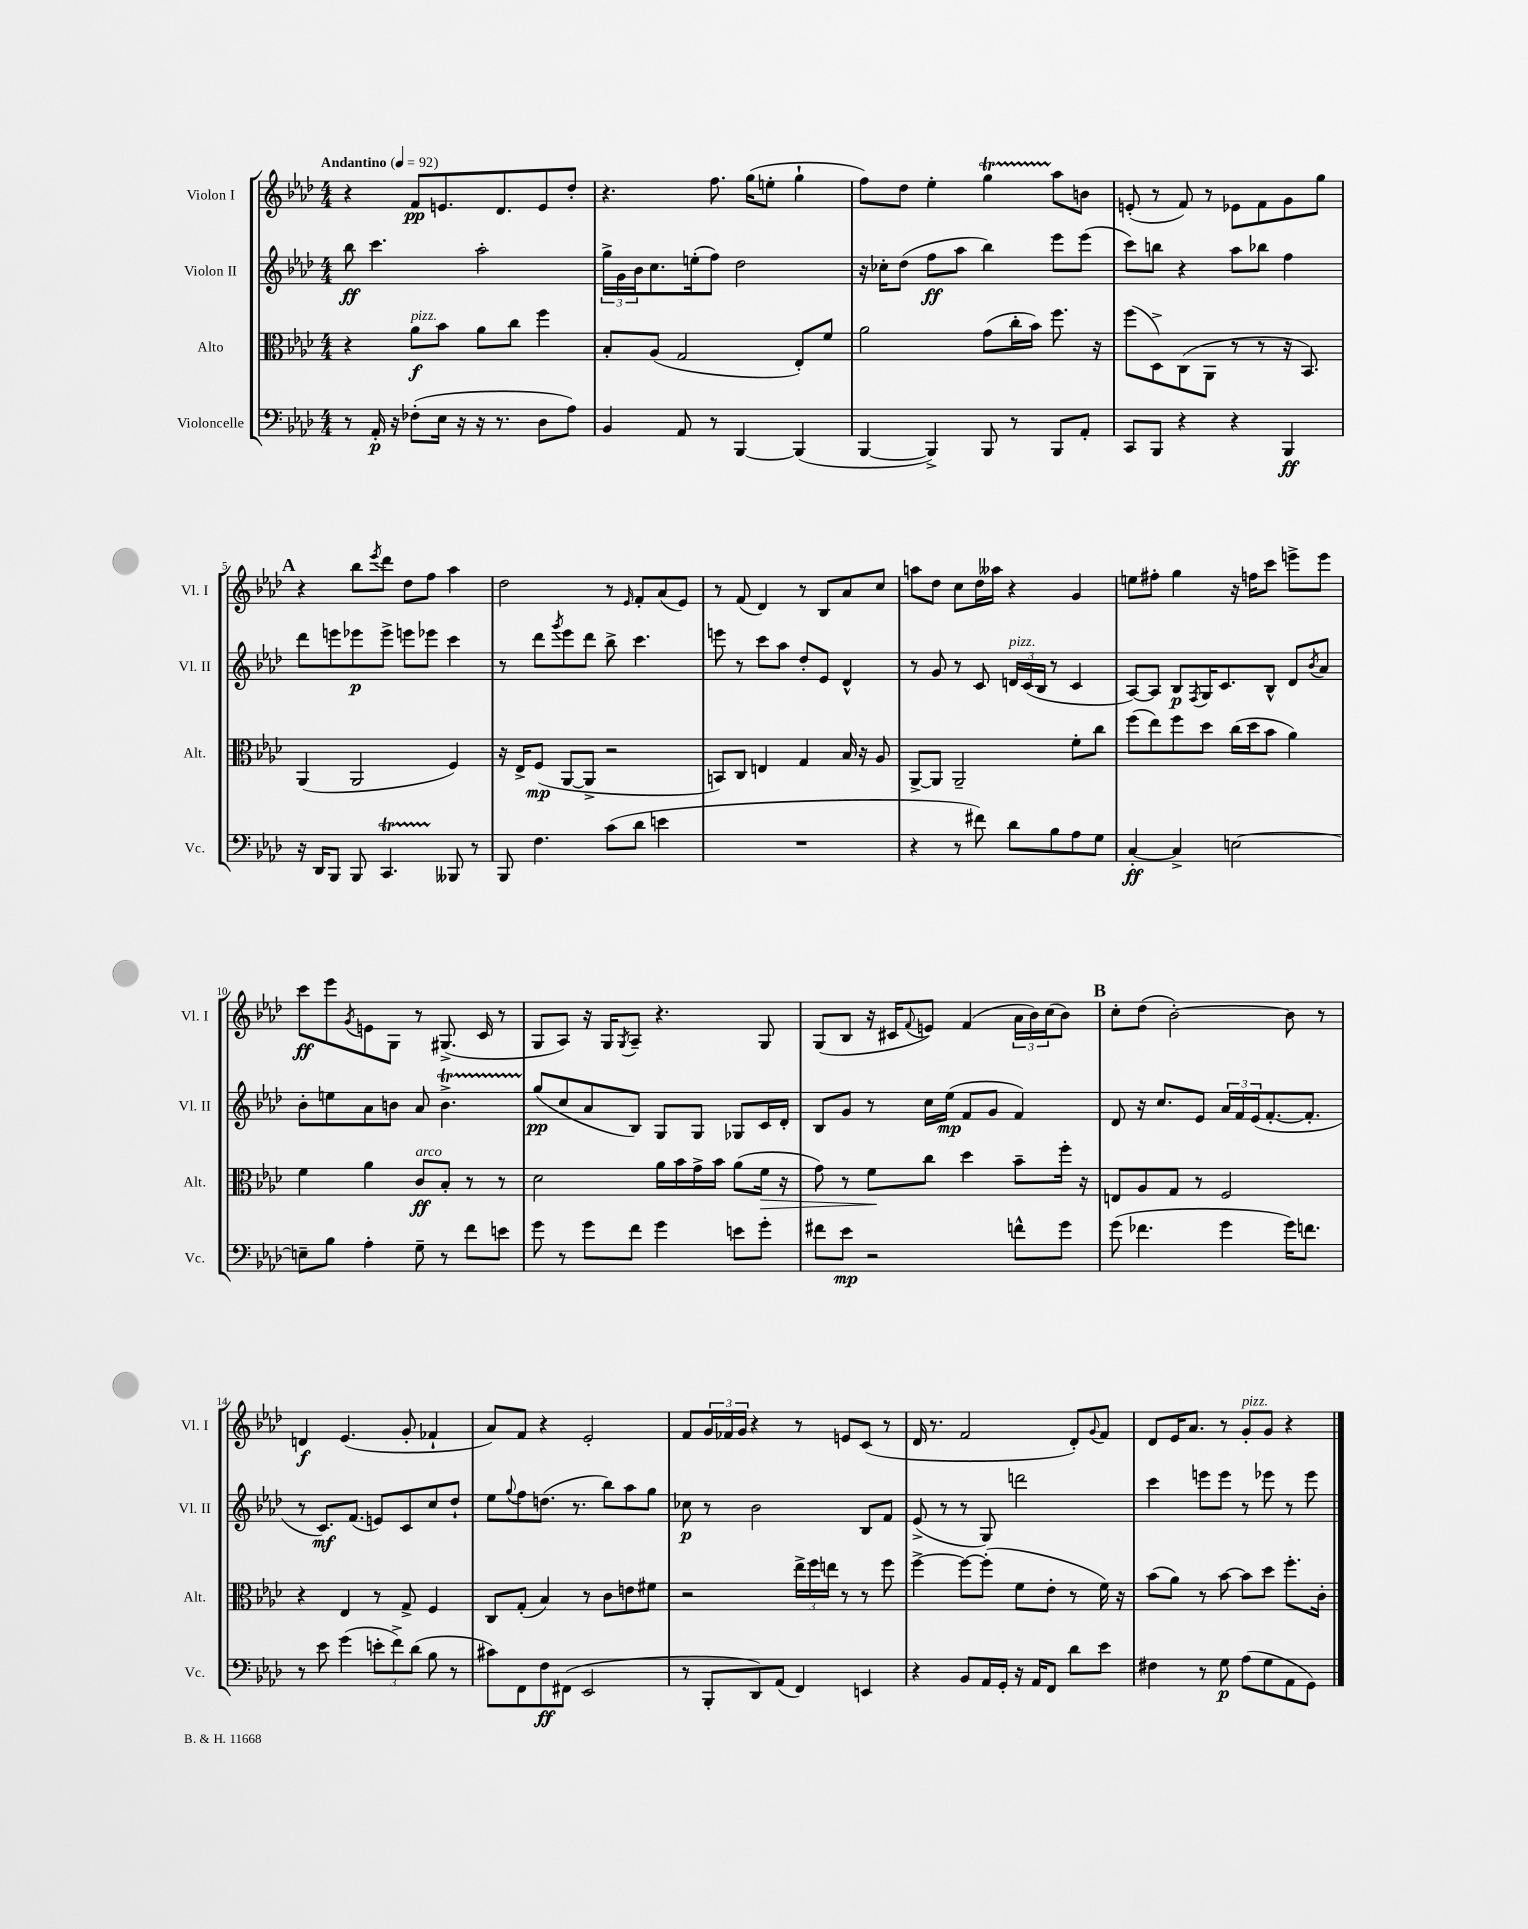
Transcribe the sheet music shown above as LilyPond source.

<<
\new StaffGroup <<
\new Staff = "s0" \with { instrumentName = "Violon I" shortInstrumentName = "Vl. I" } {
    \clef treble \key aes \major \numericTimeSignature \time 4/4 \tempo "Andantino" 4 = 92
    r4 f'8\pp e'8. des'8. e'8 des''8-. |
    r4. f''8. g''16( e''8-. g''4-! |
    f''8) des''8 ees''4-. g''4\startTrillSpan aes''8\stopTrillSpan b'8 |
    e'8-.( r8 f'8) r8 ees'8 f'8 g'8 g''8 |
    \mark \markup { \bold "A" } r4 bes''8 \acciaccatura { ees'''8 } des'''8 des''8 f''8 aes''4 |
    des''2 r8 \grace { ees'16 } f'8-. aes'8( ees'8) |
    r8 f'8( des'4) r8 bes8 aes'8 c''8 |
    a''8 des''8 c''8 des''16 aeses''16 r4 g'4 |
    e''8 fis''8-. g''4 r16 f''16 c'''8 e'''8-> e'''8 |
    c'''8\ff ees'''8 \acciaccatura { g'8 } e'8 g8 r8 gis8.->( c'16 r8 |
    g8 aes8) r16 g16 \acciaccatura { g8 } aes8-- r4. g8 |
    g8( bes8 r16 cis'16 \appoggiatura { f'8 } e'8) f'4( \tuplet 3/2 { aes'16 bes'16) c''16( } bes'8) |
    \mark \markup { \bold "B" } c''8-. des''8( bes'2~-.) bes'8 r8 |
    d'4\f ees'4.( g'8-. fes'4-! |
    aes'8) f'8 r4 ees'2-. |
    f'8 \tuplet 3/2 { g'16 fes'16 g'16 } r4 r8 e'8 c'8( r8 |
    des'16 r8. f'2 des'8-.) \appoggiatura { g'8 } f'8 |
    des'8 ees'16 aes'8. r8 g'8-.^\markup { \italic "pizz." } g'8 r4 \bar "|." |
}
\new Staff = "s1" \with { instrumentName = "Violon II" shortInstrumentName = "Vl. II" } {
    \clef treble \key aes \major \numericTimeSignature \time 4/4
    bes''8\ff c'''4. aes''2-. |
    \tuplet 3/2 { g''16-> g'16 bes'16 } c''8. e''16-.( f''8) des''2 |
    r16 ces''16-. des''8( f''8\ff aes''8 bes''4) ees'''8 ees'''8( |
    c'''8) b''8 r4 aes''8 bes''8 f''4 |
    \mark \markup { \bold "A" } des'''8 e'''8 ees'''8\p ees'''8-> e'''8 ees'''8 c'''4 |
    r8 des'''8 \acciaccatura { g'''8 } ees'''8 des'''8 bes''8-> c'''4. |
    e'''8 r8 c'''8 aes''8 des''8-. ees'8 des'4-^ |
    r8 g'8 r8 c'8 \tuplet 3/2 { d'16^\markup { \italic "pizz." } c'16( bes16 } r8 c'4 |
    aes8~) aes8 bes8\p \acciaccatura { f8 } g16 c'8. bes8-^ des'8 \acciaccatura { bes'8 } aes'8 |
    bes'8-. e''8 aes'8 b'8 aes'8 b'4.->\startTrillSpan |
    g''8\stopTrillSpan\pp( c''8 aes'8 bes8) g8 g8 ges8 c'16 des'16-. |
    bes8 g'8 r8 c''16 ees''16\mp( f'8 g'8 f'4) |
    \mark \markup { \bold "B" } des'8 r16 c''8. ees'8 \tuplet 3/2 { aes'16 f'16 ees'16( } f'8.~-. f'8.-. |
    r8 c'8.\mf) f'8.( e'8) c'8 c''8 des''8-! |
    ees''8 \appoggiatura { g''8 } f''8 d''8.( r8. bes''8) aes''8 g''8 |
    ces''8\p r8 bes'2 bes8 f'8 |
    ees'8->( r8 r8 g8) d'''2 |
    c'''4 e'''8 e'''8 r8 ees'''8 r8 ees'''8 \bar "|." |
}
\new Staff = "s2" \with { instrumentName = "Alto" shortInstrumentName = "Alt." } {
    \clef alto \key aes \major \numericTimeSignature \time 4/4
    r4 aes'8\f^\markup { \italic "pizz." } bes'8 aes'8 c''8 f''4 |
    bes8-. aes8( g2 ees8-.) f'8 |
    aes'2 g'8( c''16-. bes'16) f''8. r16 |
    f''8( des8->) c8( aes,8 r8 r8 r16 bes,8.) |
    \mark \markup { \bold "A" } aes,4( aes,2 f4) |
    r16 ees16-> f8\mp( aes,8~ aes,8-> r2 |
    b,8) c8 e4 g4 bes16 r16 aes8 |
    aes,8~-> aes,8 aes,2-- f'8-. c''8 |
    f''8( ees''8) f''8 des''8 c''16( des''16 bes'8 aes'4) |
    f'4 aes'4 c'8\ff^\markup { \italic "arco" } bes8-. r8 r8 |
    des'2 aes'16 bes'16 g'16-> bes'16 aes'8( f'16\> r16 |
    g'8) r8 f'8\! c''8 des''4 bes'8-- f''16-. r16 |
    \mark \markup { \bold "B" } e8 aes8 g8 r8 f2 |
    r4 ees4 r8 g8-> f4 |
    c8 g8-.( bes4) r8 c'8 e'8 fis'8 |
    r2 \tuplet 3/2 { ees''16-> f''16 e''16 } r8 r8 f''8 |
    f''4~-> f''8~ f''8-.( f'8 ees'8-. r8 f'16) r16 |
    bes'8( aes'8) r8 bes'8~ bes'8 des''8 f''8.-. c'16-. \bar "|." |
}
\new Staff = "s3" \with { instrumentName = "Violoncelle" shortInstrumentName = "Vc." } {
    \clef bass \key aes \major \numericTimeSignature \time 4/4
    r8 aes,16-.\p r16 fes8-.( ees16 r16 r16 r8. des8 aes8) |
    bes,4 aes,8 r8 bes,,4~ bes,,4( |
    bes,,4~ bes,,4->) bes,,8 r8 bes,,8 aes,8-. |
    c,8 bes,,8 r4 r4 bes,,4\ff |
    \mark \markup { \bold "A" } r16 des,16 bes,,8 bes,,8 c,4.\startTrillSpan beses,,8\stopTrillSpan r8 |
    bes,,8 f4. c'8( des'8 e'4 |
    R1 |
    r4 r8 fis'8) des'8 bes8 aes8 g8 |
    c4~-.\ff c4-> e2~ |
    e8-- bes8 aes4-. g8-- r8 f'8 e'8 |
    g'8 r8 g'8 f'8 g'4 e'8 g'8-. |
    fis'8 ees'8\mp r2 f'8-^ g'8 |
    \mark \markup { \bold "B" } g'8( fes'4. g'4 g'16) f'8. |
    r8 ees'8 g'4( \tuplet 3/2 { e'8-. f'8->) des'8( } bes8 r8 |
    cis'8) f,8 f8\ff fis,8( ees,2 |
    r8 bes,,8-. des,8) aes,8( f,4) e,4 |
    r4 bes,8 aes,16 g,16-. r16 aes,16 f,8 des'8 ees'8 |
    fis4 r8 g8\p aes8( g8 aes,8 g,8) \bar "|." |
}
>>
>>
